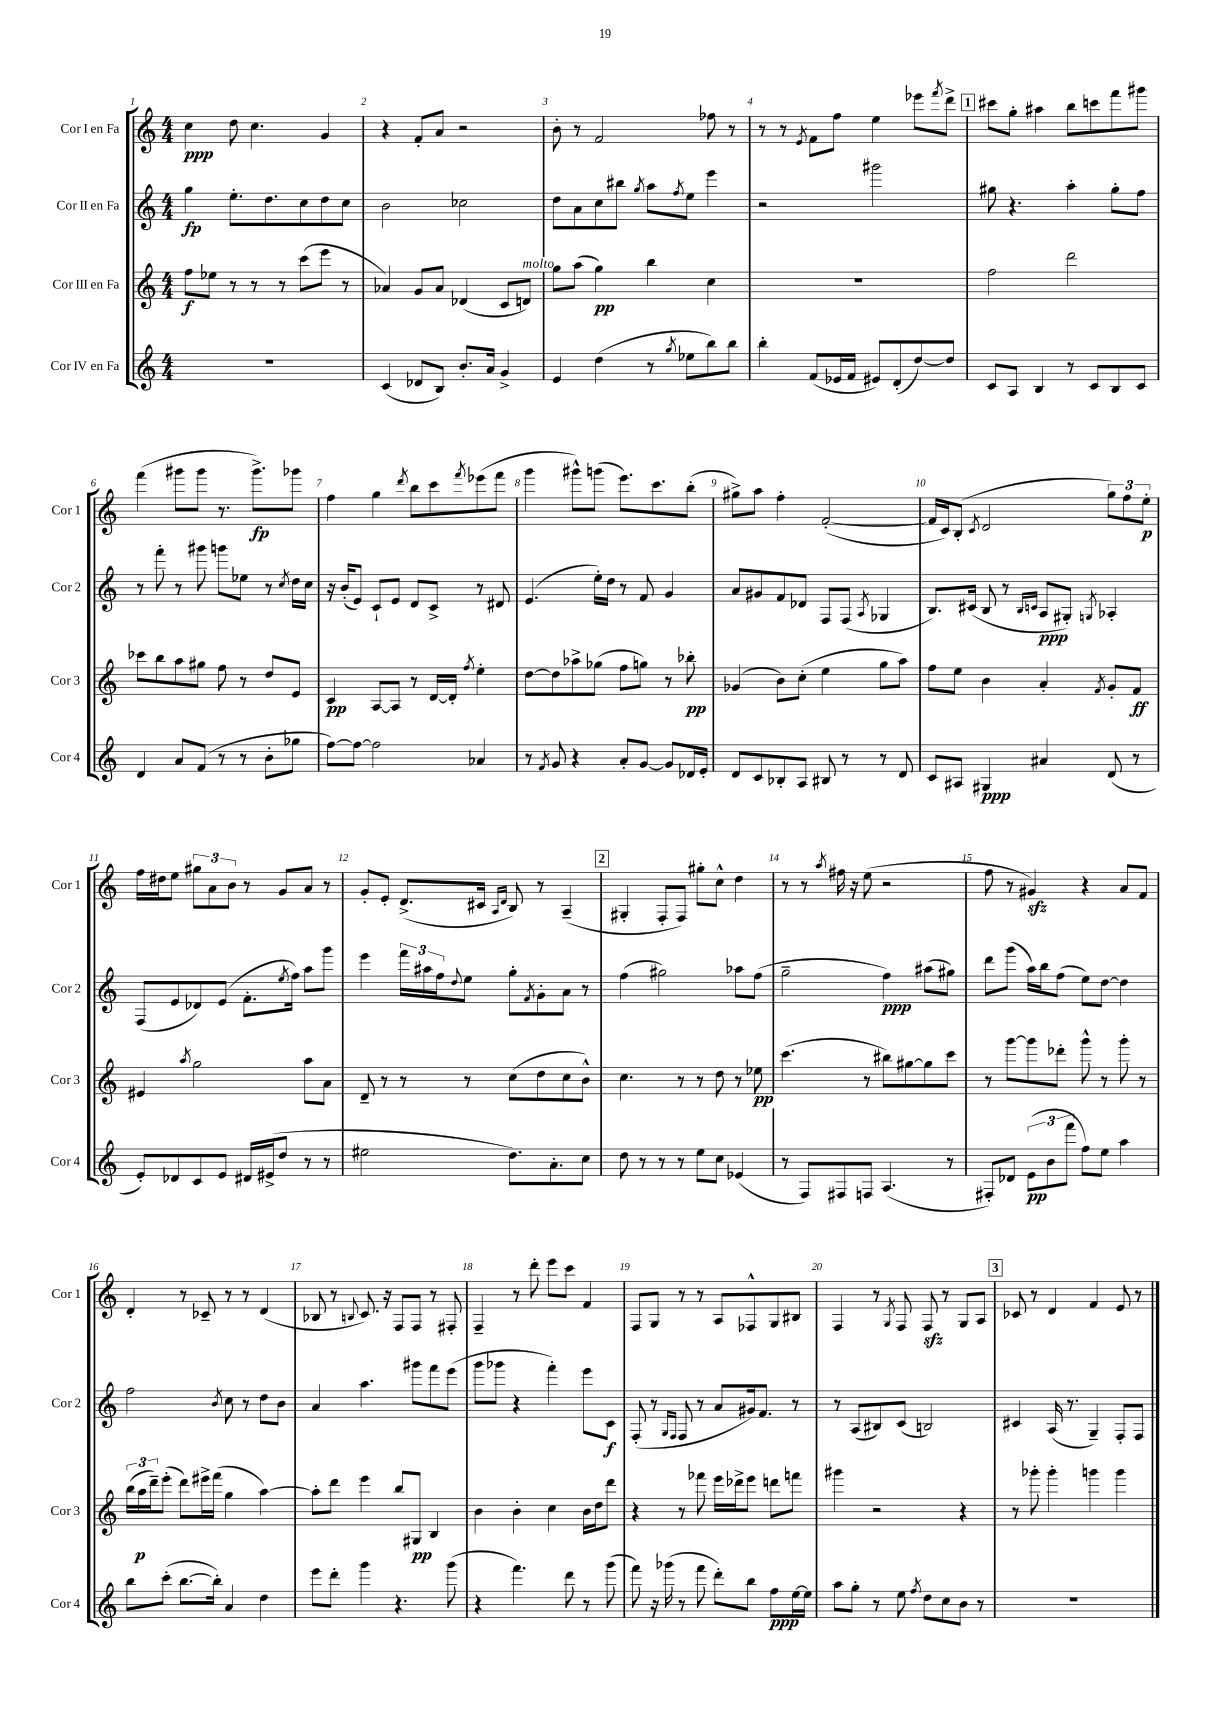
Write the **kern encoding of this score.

**kern	**kern	**kern	**kern
*staff4	*staff3	*staff2	*staff1
*clefG2	*clefG2	*clefG2	*clefG2
*k[]	*k[]	*k[]	*k[]
*M4/4	*M4/4	*M4/4	*M4/4
1r	8ff	4gg	4cc
.	8ee-	.	.
.	8r	8.ee'	8dd
.	8r	.	4.cc
.	.	8.dd	.
.	8r	.	.
.	(8ccc	8cc	.
.	8eee	8dd	4g
.	8r	8cc	.
=	=	=	=
(4c	4a-)	2b	4r
8d-	8g	.	8f'
8B)	8a-	.	8a
8.b'	(4d-	2cc-	2r
16a	.	.	.
4g^	8c	.	.
.	8d)	.	.
=	=	=	=
4e	8gg	8dd	8b'
.	(8aa	8a	8r
(4dd	4gg)	8cc	2f
.	.	8bb#	.
.	.	8qgg	.
8r	4bb	8aa	.
8qgg	.	8qff	.
8ee-	.	8ee	.
8bb)	4cc	4eee	8ff-
8bb	.	.	8r
=	=	=	=
4bb'	1r	2r	8r
.	.	.	8r
.	.	.	8qe
(8f	.	.	8f
16e-	.	.	8ff
16f	.	.	.
8e#)	.	2ggg#	4ee
(8d'	.	.	.
[8dd)	.	.	8eee-
.	.	.	8qfff
8dd]	.	.	8ddd^
=	=	=	=
8c	2ff	8gg#	8ccc#
8A	.	4.r	8gg'
4B	.	.	4aa#
8r	2ddd	4aa'	8bb
8c	.	.	8ccc
8B	.	8gg#'	8fff
8c	.	8ff	8ggg#
=	=	=	=
4d	8ccc-	8r	(4fff
.	8bb	8fff'	.
8a	8aa	8r	8ggg#
(8f	8gg#	8ggg#	8ggg#
8r	8ff	8ggg	8.r
8r	8r	8ee-	.
.	.	.	8.ggg#^)
8b'	8dd	8r	.
.	.	8qcc	.
8gg-	8e	16dd	8ggg-
.	.	16cc	.
=	=	=	=
[8ff)	4c	16r	4ff
.	.	(16b'	.
8ff_	.	8e)	.
2ff]	[8A	8c`	4gg
.	8A]	8e	.
.	.	.	8qddd
.	8r	8d	8bb
.	[16d	8c^	8ccc
.	16d']	.	.
.	8qff	.	8qfff
4a-	4ee'	8r	(8eee-
.	.	8d#	8fff
=	=	=	=
8r	[8dd	(4.e	4ggg
8qf	.	.	.
8g	8dd]	.	.
4r	8aa-^	.	8ggg#^^)
.	(8gg-	16ee')	(8ggg
.	.	16dd	.
8a'	8ff	8r	8.eee)
[8g	8gg)	8f	.
.	.	.	8.ccc
8g]	8r	4g	.
16d-	8bb-'	.	(8bb'
16e'	.	.	.
=	=	=	=
8d	(4g-	8a	8gg#^)
8c	.	8g#	8aa
8B-'	8b)	8f	4ff'
8A	(8cc'	8d-	.
8B#	4ee	8F	([2f'
8r	.	(8F	.
.	.	8qA	.
8r	8gg	4G-	.
8d	8aa)	.	.
=	=	=	=
8c	8ff	8.B)	16f]
.	.	.	16c)
8A#	8ee	.	(8B'
.	.	(16c#	.
.	.	.	8qc
4G#	4b	8B	2d
.	.	8r	.
.	.	16qqB	.
.	.	16qqc	.
4a#	4a'	8A	.
.	.	8G#')	.
.	8qf	8qG	.
(8d	8g'	4A-'	12gg)
.	.	.	12ff
8r	8f	.	.
.	.	.	12ee'
=	=	=	=
8e')	4e#	(8F	16ff
.	.	.	16dd#
8d-	.	8e	8ee
.	8qaa	.	.
8c	2gg	8d-)	12gg#
.	.	.	12a
8e	.	(8e	.
.	.	.	12b
16d#	.	8.f'	8r
(16e#^	.	.	.
8dd	.	.	8g
.	.	8qee	.
.	.	16ff)	.
8r	8aa	8aa	8a
8r	8a	8ggg	8r
=	=	=	=
2ee#	8d~	4eee	8g'
.	8r	.	8e'
.	8r	24fff	(8.d^
.	.	24aa#	.
.	.	24ff	.
.	.	8qqdd	.
.	8r	8ee	.
.	.	.	16c#
.	.	.	16qqA
.	.	.	16qqd
8.dd)	(8cc	8gg'	8B)
.	.	8qf	.
.	8dd	8g'	8r
8.a'	.	.	.
.	8cc	8a	(4A~
8cc	8b^^)	8r	.
=	=	=	=
8dd	4.cc	(4ff	4G#'
8r	.	.	.
8r	.	2gg#)	8F'
8r	8r	.	8F)
8ee	8r	.	8gg#'
8cc	8dd	.	8cc^^
(4e-	8r	8aa-	4dd
.	8ee-	(8ff	.
=	=	=	=
8r	(4.ccc	2gg~	8r
8F)	.	.	8r
.	.	.	8qaa
8F#	.	.	16ff#
.	.	.	16r
8F	8r	.	(8ee
(4.A	8bb#)	4ff)	2r
.	[8gg#	.	.
.	8gg#]	(8aa#	.
8r	8ccc	8gg#)	.
=	=	=	=
8F#')	8r	8ddd	8ff
8d-	[8ggg	(8ggg	8r
(12e	8ggg]	16aa)	4g#)
.	.	16bb	.
12b	.	.	.
.	8ddd-'	(8ff	.
12fff	.	.	.
8ff)	8ggg^^	8ee)	4r
8ee	8r	[8dd	.
4aa	8ggg'	4dd]	8a
.	8r	.	8f
=	=	=	=
8bb	(24bb	2ff	4d'
.	24aa	.	.
.	24ddd~)	.	.
(8ccc'	(8eee'	.	.
[8.bb	8ddd)	.	8r
.	16eee#^	.	8c-~
16bb'])	(16fff	.	.
.	.	8qb	.
4a	4gg	8cc	8r
.	.	8r	8r
4dd	[4aa)	8dd	(4d
.	.	8b	.
=	=	=	=
8eee	8aa']	4a	8B-
8ddd'	8ddd	.	8r
.	.	.	8qqB
4ggg	4eee	4.aa	8.c)
.	.	.	16r
4.r	8bb	.	8F
.	8G#	8ggg#	8F
.	4B	8fff	8r
(8ggg	.	(8eee	8F#'
=	=	=	=
4r	4b	8ggg	4F~
.	.	8ggg-	.
4.fff)	4b'	4r	8r
.	.	.	8ddd'
.	4cc	4fff')	8eee
8ddd	.	.	8ccc
8r	16b	8eee	4f
.	16dd	.	.
(8ggg	8ddd	8c	.
=	=	=	=
8fff)	4r	(8F'	8F
16r	.	8r	8G
(16ggg-	.	.	.
.	.	16qqG	.
.	.	16qqF	.
8r	8r	8F	8r
8fff	8fff-	8r	8r
8ddd')	16eee	8a	8A
.	16ddd-^	.	.
8bb	8eee	16g#)	8F-^^
.	.	8.f	.
8ff	8ddd	.	8G
[16ee	8fff	8r	8B#
16ee]	.	.	.
=	=	=	=
8aa	4ggg#	8r	4F
8gg'	.	(8A	.
8r	2r	8B#)	8r
.	.	.	8qG
8ee	.	(8c	8F
8qff	.	.	.
8dd	.	2B)	8F
8cc	.	.	8r
8b	4r	.	8G
8r	.	.	8A
=	=	=	=
1r	8r	4c#	8c-
.	8ggg-'	.	8r
.	4ggg-'	(16A	4d
.	.	8.r	.
.	4ggg	4G~)	4f
.	4ggg	8F'	8e
.	.	8F	8r
==	==	==	==
*-	*-	*-	*-
